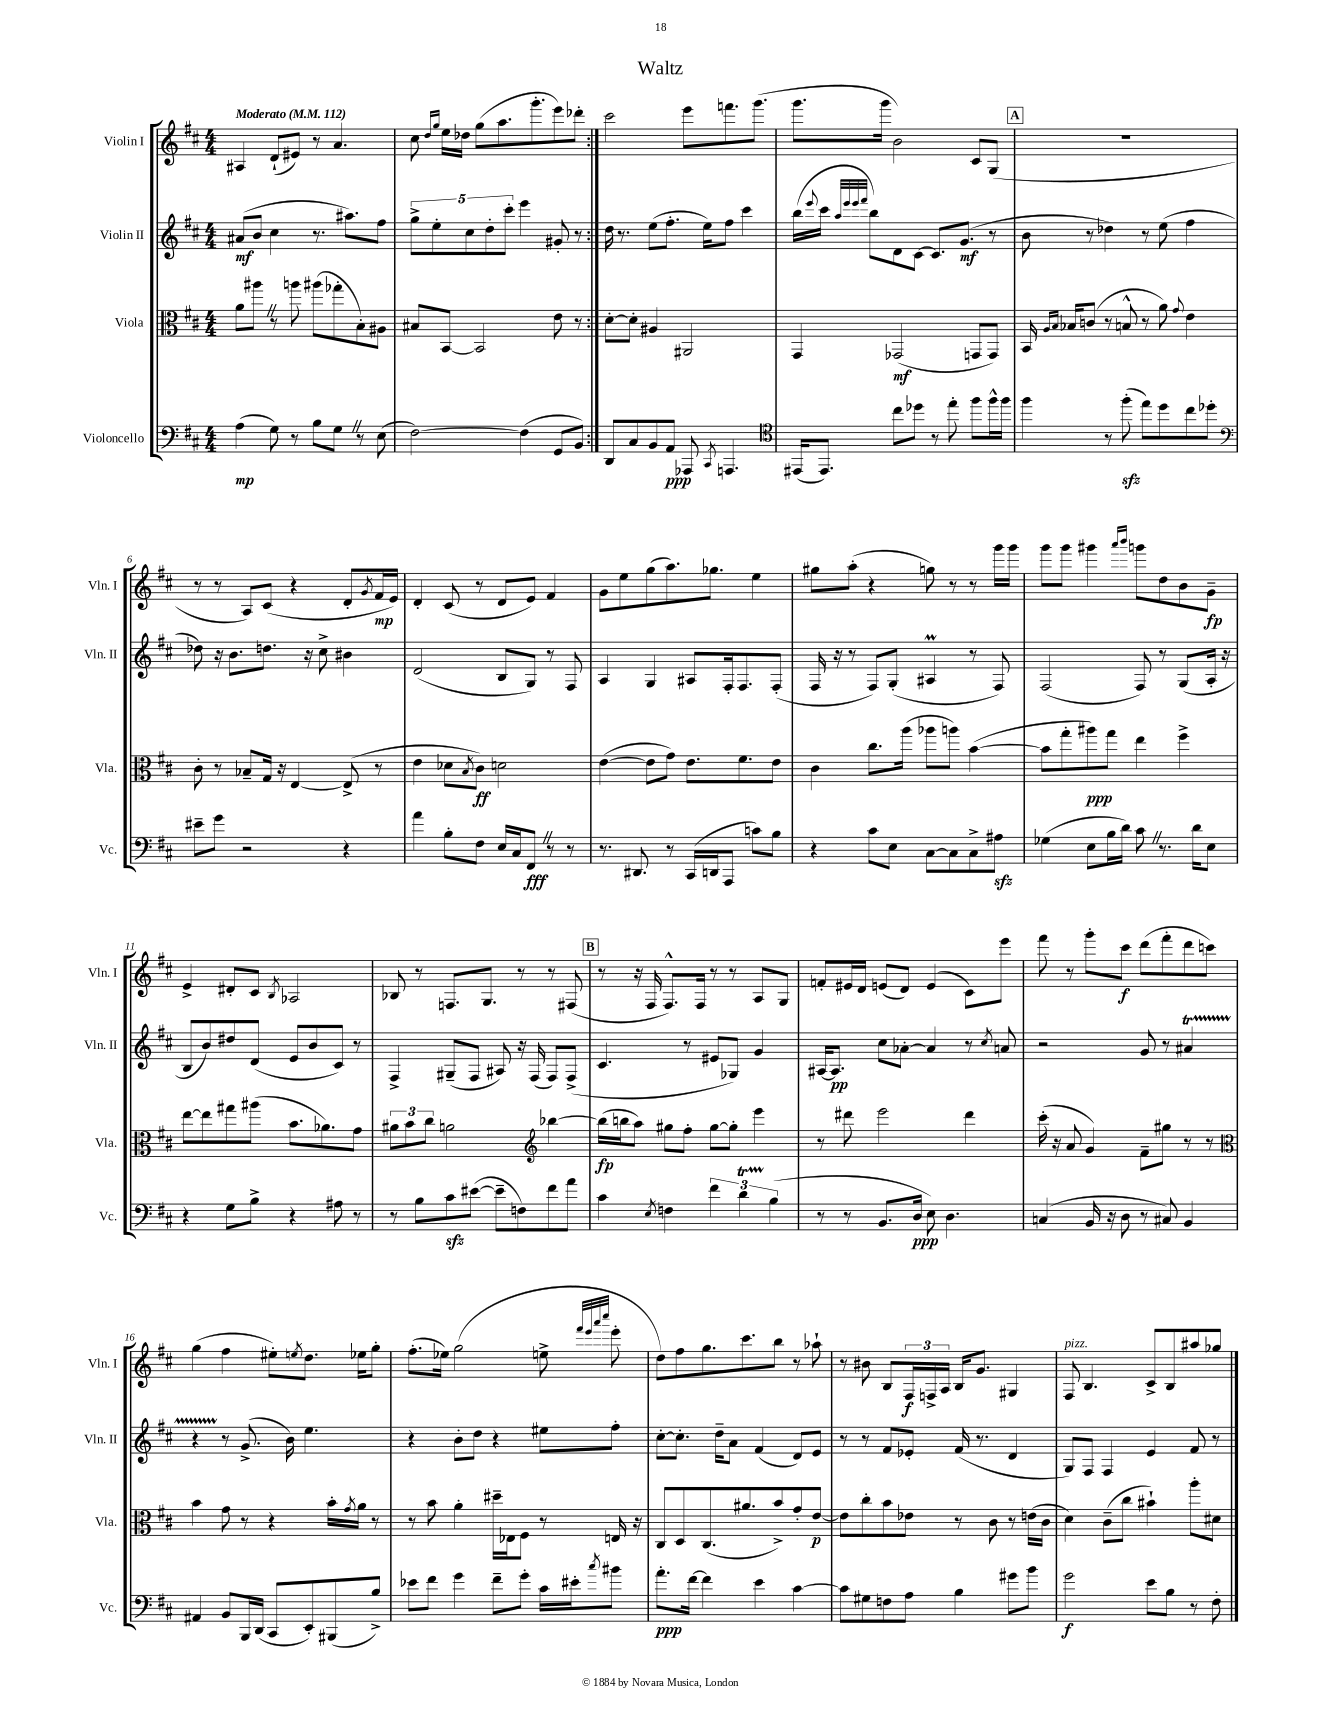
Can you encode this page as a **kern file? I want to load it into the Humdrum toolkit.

**kern	**dynam	**kern	**dynam	**kern	**dynam	**kern	**dynam
*part4	*part4	*part3	*part3	*part2	*part2	*part1	*part1
*staff4	*staff4	*staff3	*staff3	*staff2	*staff2	*staff1	*staff1
*I"Violoncello	*	*I"Viola	*	*I"Violin II	*	*I"Violin I	*
*I'Vc.	*	*I'Vla.	*	*I'Vln. II	*	*I'Vln. I	*
*clefF4	*	*clefC3	*	*clefG2	*	*clefG2	*
*k[f#c#]	*	*k[f#c#]	*	*k[f#c#]	*	*k[f#c#]	*
*M4/4	*	*M4/4	*	*M4/4	*	*M4/4	*
*MM112	*	*MM112	*	*MM112	*	*MM112	*
=1	=1	=1	=1	=1	=1	=1	=1
!	!	!	!	!	!	!LO:TX:a:B:t=Moderato	!
(4A\	mp	8a\L	.	(8a#X/L	mf	4A#X/	.
.	.	8aa#XZ\J	.	8b/J	.	.	.
8G\)	.	8r	.	4cc#\	.	(8d`/L	.
8r	.	8aan\	.	.	.	8e#X/J)	.
8B\L	.	(8aa#X\L	.	8.r	.	8r	.
8GZ\J	.	8gg-X'\	.	.	.	4.a/	.
.	.	.	.	8.aa#X\L)	.	.	.
8r	.	8B'\)	.	.	.	.	.
(8E\	.	8A#X\J	.	8ff#\J	.	.	.
=2	=2	=2	=2	=2	=2	=2	=2
[2F#\)	.	8B#X/L	.	10gg^\L	.	8cc#\	.
.	.	.	.	10ee'\	.	.	.
.	.	.	.	.	.	16qqdd/LL	.
.	.	.	.	.	.	16qqgg/JJ	.
.	.	[8BB/J	.	.	.	16ee\LL	.
.	.	.	.	.	.	16dd-X\JJ	.
.	.	.	.	10cc#\	.	.	.
.	.	2BB/]	.	.	.	(8gg\L	.
.	.	.	.	10dd'\	.	.	.
.	.	.	.	.	.	8.aa\	.
.	.	.	.	10ccc#'\J	.	.	.
(4F#\]	.	.	.	4eee\	.	.	.
.	.	.	.	.	.	8.ggg'\	.
8GG/L	.	8e\	.	8g#X'/	.	8eee\)	.
8BB/J)	.	8r	.	8r	.	8ddd-X'\J	.
=3:|!	=3:|!	=3:|!	=3:|!	=3:|!	=3:|!	=3:|!	=3:|!
8DD/L	.	[8d'\L	.	16dd\	.	2ccc#\	.
.	.	.	.	8.r	.	.	.
8C#/	.	8d'\J]	.	.	.	.	.
8BB/	.	4A#X/	.	(8ee\L	.	.	.
8AA/J	ppp	.	.	8.ff#'\J	.	.	.
8AAA-X/	.	2AA#X/	.	.	.	8eee\L	.
.	.	.	.	16ee\KL)	.	.	.
8qCC#/	.	.	.	.	.	.	.
4.AAAn/	.	.	.	8ff#\J	.	8.fffn\	.
.	.	.	.	4ccc#\	.	.	.
.	.	.	.	.	.	(8.ggg\J	.
=4	=4	=4	=4	=4	=4	=4	=4
*clefC4	*	*	*	*	*	*	*
(16EE#X/KL	.	4GG/	.	(16bb\LL	.	8.ggg\L	.
.	.	.	.	8qqeee/	.	.	.
8.EE#/J)	.	.	.	16ccc#\JJ	.	.	.
.	.	.	.	32qqaa/LLL	.	.	.
.	.	.	.	32qqeee/	.	.	.
.	.	.	.	32qqeee/	.	.	.
.	.	.	.	32qqfff#/JJJ	.	.	.
.	.	.	.	8bb\L)	.	.	.
.	.	.	.	.	.	16ggg\Jk	.
8cc#\L	.	(2GG-X/	mf	8d\	.	2b\)	.
8dd-X\J	.	.	.	[8c#\J	.	.	.
8r	.	.	.	8.c#/L]	.	.	.
8ee'\	.	.	.	.	.	.	.
.	.	.	.	(8.g/J	mf	.	.
8ff#\L	.	8GGn/L	.	.	.	8c#/L	.
16ff#^^\L	.	8GG/J)	.	8r	.	(8G/J	.
16ff#\JJ	.	.	.	.	.	.	.
!!LO:REH:place=s1:t=A
=5	=5	=5	=5	=5	=5	=5	=5
4ff#\	.	16BB/	.	8b\	.	1r	.
.	.	16qqA/LL	.	.	.	.	.
.	.	16qqB/JJ	.	.	.	.	.
.	.	16B-X/KL	.	.	.	.	.
.	.	(8cn/J	.	8r	.	.	.
8r	.	8r	.	4dd-X\)	.	.	.
(8ff#zz'\	.	8Bn^^/	.	.	.	.	.
8ee\L)	.	8r	.	8r	.	.	.
8dd\	.	8a\)	.	(8ee\	.	.	.
.	.	8qqg/	.	.	.	.	.
8cc#\	.	4e\	.	4ff#\	.	.	.
8dd-X'\J	.	.	.	.	.	.	.
!!LO:LB:g=z
=6	=6	=6	=6	=6	=6	=6	=6
*clefF4	*	*	*	*	*	*	*
8e#X~\L	.	8c#'\	.	8dd-X\)	.	8r	.
8g\J	.	8r	.	16r	.	8r	.
.	.	.	.	8.b\L	.	.	.
2r	.	8B-X~/L	.	.	.	8A/L)	.
.	.	16G/Jk	.	8.ddn\J	.	(8c#/J	.
.	.	16r	.	.	.	.	.
.	.	[4E/	.	.	.	4r	.
.	.	.	.	16r	.	.	.
.	.	.	.	8cc#^\	.	.	.
4r	.	(8E^/]	.	4b#X\	.	8d'/L	.
.	.	.	.	.	.	8qg/	.
.	.	8r	.	.	.	16f#/L	mp
.	.	.	.	.	.	16e/JJ)	.
=7	=7	=7	=7	=7	=7	=7	=7
4a\	.	4e\	.	(2d/	.	4d'/	.
8B'\L	.	8d-X\L	.	.	.	(8c#/	.
.	.	8qB/	.	.	.	.	.
8F#\J	.	8c#\J)	ff	.	.	8r	.
16E/LL	.	2dn\	.	8B/L	.	8d/L	.
16C#/J	.	.	.	.	.	.	.
8FF#Z/J	fff	.	.	8G/J)	.	8e/J)	.
8r	.	.	.	8r	.	4f#/	.
8r	.	.	.	8F#/	.	.	.
=8	=8	=8	=8	=8	=8	=8	=8
8.r	.	([4e\	.	4A/	.	8g\L	.
.	.	.	.	.	.	8ee\	.
8.DD#X/	.	.	.	.	.	.	.
.	.	8e\L]	.	4G/	.	(8gg\	.
8r	.	8g\J)	.	.	.	8.aa\)	.
(16CC#/LL	.	8.e\L	.	8A#X/L	.	.	.
16DDn/J	.	.	.	.	.	8.gg-X\J	.
8AAA/J	.	.	.	16F#'/k	.	.	.
.	.	8.f#\	.	8.F#/	.	.	.
8cn\L)	.	.	.	.	.	4ee\	.
8B\J	.	8e\J	.	(8F#'/J	.	.	.
=9	=9	=9	=9	=9	=9	=9	=9
4r	.	4c#\	.	16F#/	.	8gg#X\L	.
.	.	.	.	16r	.	.	.
.	.	.	.	8r	.	(8aa'\J	.
8c#\L	.	8.cc#\L	.	8F#/L)	.	4r	.
8E\J	.	.	.	(8G'/J	.	.	.
.	.	(16aa\Jk	.	.	.	.	.
[8C#\L	.	8aa-X\L	.	4A#Xm/	.	8ggn\)	.
8C#\]	.	8aan\J)	.	.	.	8r	.
8C#^\	.	([4b\	.	8r	.	8r	.
8A#Xzz\J	.	.	.	8F#/)	.	16ggg\LL	.
.	.	.	.	.	.	16ggg\JJ	.
=10	=10	=10	=10	=10	=10	=10	=10
(4G-X\	.	8b\L]	.	(2F#/	.	8ggg\L	.
.	.	8gg'\	.	.	.	8ggg\J	.
8E\L	.	8aa#X\)	ppp	.	.	4ggg#X\	.
16B\L	.	8gg\J	.	.	.	.	.
16d\JJ)	.	.	.	.	.	.	.
.	.	.	.	.	.	16qqaaa/LL	.
.	.	.	.	.	.	16qqbbb/JJ	.
8c#Z\	.	4ee\	.	8F#/)	.	8gggn\L	.
8.r	.	.	.	8r	.	8dd\	.
.	.	4ff#^\	.	(8G/L	.	8b\	.
16d\KL	.	.	.	.	.	.	.
8E\J	.	.	.	16A'/Jk	.	8g~\J	fp
.	.	.	.	16r	.	.	.
!!LO:LB:g=z
=11	=11	=11	=11	=11	=11	=11	=11
4r	.	[8ee\L	.	8B/L	.	4e^/	.
.	.	8ee\]	.	8b/)	.	.	.
8G\L	.	8gg#X\	.	8dd#X/	.	8d#X'/L	.
8B^\J	.	(8aa#X\J	.	(8d/J	.	8c#/J	.
.	.	.	.	.	.	8qB/	.
4r	.	8.b\L	.	8e/L	.	2A-X/	.
.	.	.	.	8b/	.	.	.
.	.	8.a-X\)	.	.	.	.	.
8A#X\	.	.	.	8c#/J)	.	.	.
8r	.	8g\J	.	8r	.	.	.
=12	=12	=12	=12	=12	=12	=12	=12
8r	.	12a#X\L	.	4F#^/	.	8B-X/	.
.	.	12b\	.	.	.	.	.
8B\L	.	.	.	.	.	8r	.
.	.	12cc#\J	.	.	.	.	.
8c#zz\	.	2an\	.	(8G#X~/L	.	8.Fn/L	.
([8e#X\J	.	.	.	8F#/J	.	.	.
.	.	.	.	.	.	8.G/J	.
8e#~\L]	.	.	.	8A#X/)	.	.	.
8Fn\)	.	.	.	16r	.	8r	.
.	.	.	.	(16F#/	.	.	.
*	*	*clefG2	*	*	*	*	*
8f#\	.	[4bb-X\	.	8F#/L)	.	8r	.
8a\J	.	.	.	(8F#^/J	.	(8F#X/	.
!!LO:REH:place=s1:t=B
=13	=13	=13	=13	=13	=13	=13	=13
4c#\	.	(16bb-\LL]	fp	4.c#/	.	8r	.
.	.	16bbn\J	.	.	.	.	.
.	.	8aa\J)	.	.	.	16r	.
.	.	.	.	.	.	16F#/	.
8qE/	.	.	.	.	.	.	.
4Fn\	.	8gg#X\L	.	.	.	8.F#^^/L)	.
.	.	8ff#'\J	.	8r	.	.	.
.	.	.	.	.	.	16F#/Jk	.
6f#\	.	[8gg#\L	.	8e#X/L	.	8r	.
.	.	8gg#'\J]	.	8G-X/J)	.	8r	.
6dT\	.	.	.	.	.	.	.
.	.	4eee\	.	4g/	.	8A/L	.
(6B\	.	.	.	.	.	.	.
.	.	.	.	.	.	8G/J	.
=14	=14	=14	=14	=14	=14	=14	=14
8r	.	8r	.	[16A#X/KL	.	8fn'/L	.
.	.	.	.	8.A#/J]	pp	.	.
8r	.	8ddd#X\	.	.	.	16e#X/L	.
.	.	.	.	.	.	16d/JJ	.
8.BB/L	.	2eee\	.	8cc#\L	.	(8en/L	.
.	.	.	.	[8a-X'\J	.	8d/J)	.
16D/Jk	ppp	.	.	.	.	.	.
8E\)	.	.	.	4a-/]	.	(4e/	.
4.D\	.	.	.	.	.	.	.
.	.	4ddd#\	.	8r	.	8c#\L)	.
.	.	.	.	8qcc#/	.	.	.
.	.	.	.	8an/	.	8eee\J	.
=15	=15	=15	=15	=15	=15	=15	=15
(4Cn/	.	(16ccc#'\	.	2r	.	8fff#\	.
.	.	16r	.	.	.	.	.
.	.	8a/	.	.	.	8r	.
16BB/	.	4g/)	.	.	.	8ggg'\L	.
16r	.	.	.	.	.	.	.
8D\	.	.	.	.	.	8ccc#\J	f
8r	.	8f#~\L	.	8g/	.	(8ddd\L	.
8C#X/)	.	8gg#X\J	.	8r	.	8fff#'\	.
4BB/	.	8r	.	4a#Xt/	.	8ddd\	.
.	.	8r	.	.	.	8cccn\J)	.
!!LO:LB:g=z
=16	=16	=16	=16	=16	=16	=16	=16
*	*	*clefC3	*	*	*	*	*
4AA#X/	.	4b\	.	4r	.	(4gg\	.
8BB/L	.	8g\	.	8r	.	4ff#\	.
16BBB/L	.	8r	.	(8.g^/	.	.	.
(16DD/JJ	.	.	.	.	.	.	.
8CC#/L	.	4r	.	.	.	8ee#X'\L)	.
.	.	.	.	16b\)	.	.	.
.	.	.	.	.	.	8qeen/	.
8EE'/)	.	.	.	4.ee\	.	8.dd\J	.
(8BBB#X/	.	16b'\LL	.	.	.	.	.
.	.	8qg/	.	.	.	.	.
.	.	16a\JJ	.	.	.	16ee-X\KL	.
8B^/J)	.	8r	.	.	.	8gg'\J	.
=17	=17	=17	=17	=17	=17	=17	=17
8e-X\L	.	8r	.	4r	.	(8.ff#'\L	.
8f#\J	.	8b\	.	.	.	.	.
.	.	.	.	.	.	16ee-X\Jk)	.
4g\	.	4a'\	.	8b'\L	.	(2gg\	.
.	.	.	.	8dd\J	.	.	.
8f#~\L	.	16dd#X~\LL	.	4r	.	.	.
.	.	16E-X\J	.	.	.	.	.
8g'\J	.	8F#\J	.	.	.	.	.
16c#\LL	.	8r	.	8ee#X\L	.	8een^\	.
16e#X'\J	.	.	.	.	.	.	.
.	.	.	.	.	.	32qqfff#/LLL	.
.	.	.	.	.	.	32qqeee/	.
.	.	.	.	.	.	32qqaaa/	.
8qcc#/	.	.	.	.	.	32qqcccc#/JJJ	.
8b#X\J	.	16En/	.	8ff#'\J	.	8eee'\	.
.	.	16r	.	.	.	.	.
=18	=18	=18	=18	=18	=18	=18	=18
8.a'\L	ppp	8C#/L	.	[8cc#'\L	.	8dd\L)	.
.	.	8D/	.	8.cc#'\J]	.	8ff#\	.
[16f#\Jk	.	.	.	.	.	.	.
4f#\]	.	(8.C#/	.	.	.	8.gg\	.
.	.	.	.	16dd~\KL	.	.	.
.	.	.	.	8a\J	.	.	.
.	.	8.a#X/	.	.	.	8.ccc#\	.
4e\	.	.	.	(4f#/	.	.	.
.	.	8b^/)	.	.	.	8bb\J	.
[4c#\	.	8g'/	.	8d/L)	.	8r	.
.	.	[8e/J	p	8e/J	.	8aa-X`\	.
=19	=19	=19	=19	=19	=19	=19	=19
8c#\L]	.	8e\L]	.	8r	.	8r	.
8G#X\	.	8cc#'\	.	8r	.	8b#X\	.
8Fn\	.	8b\	.	8f#/L	.	8B/L	.
8A\J	.	8e-X\J	.	8e-X'/J	.	24F#/L	f
.	.	.	.	.	.	24Fn^/	.
.	.	.	.	.	.	24A/JJ	.
4B\	.	8r	.	(16f#/	.	16B/KL	.
.	.	.	.	8.r	.	8.g/J	.
.	.	8c#\	.	.	.	.	.
8g#X\L	.	8r	.	4d/	.	4G#X/	.
8b\J	.	(16en\LL	.	.	.	.	.
.	.	16c#\JJ	.	.	.	.	.
=20	=20	=20	=20	=20	=20	=20	=20
!	!	!	!	!	!	!LO:TX:a:i:t=pizz.	!
2g\	f	4d\)	.	8G/L)	.	8F#/	.
.	.	.	.	8F#/J	.	4.B/	.
.	.	(8c#~\L	.	4F#/	.	.	.
.	.	8cc#\J	.	.	.	.	.
8e\L	.	4b#X`\)	.	4e/	.	8c#^/L	.
8B\J	.	.	.	.	.	8B/	.
8r	.	8aa'\L	.	8f#/	.	8aa#X/	.
8F#'\	.	8d#X\J	.	8r	.	8gg-X/J	.
==	==	==	==	==	==	==	==
*-	*-	*-	*-	*-	*-	*-	*-
